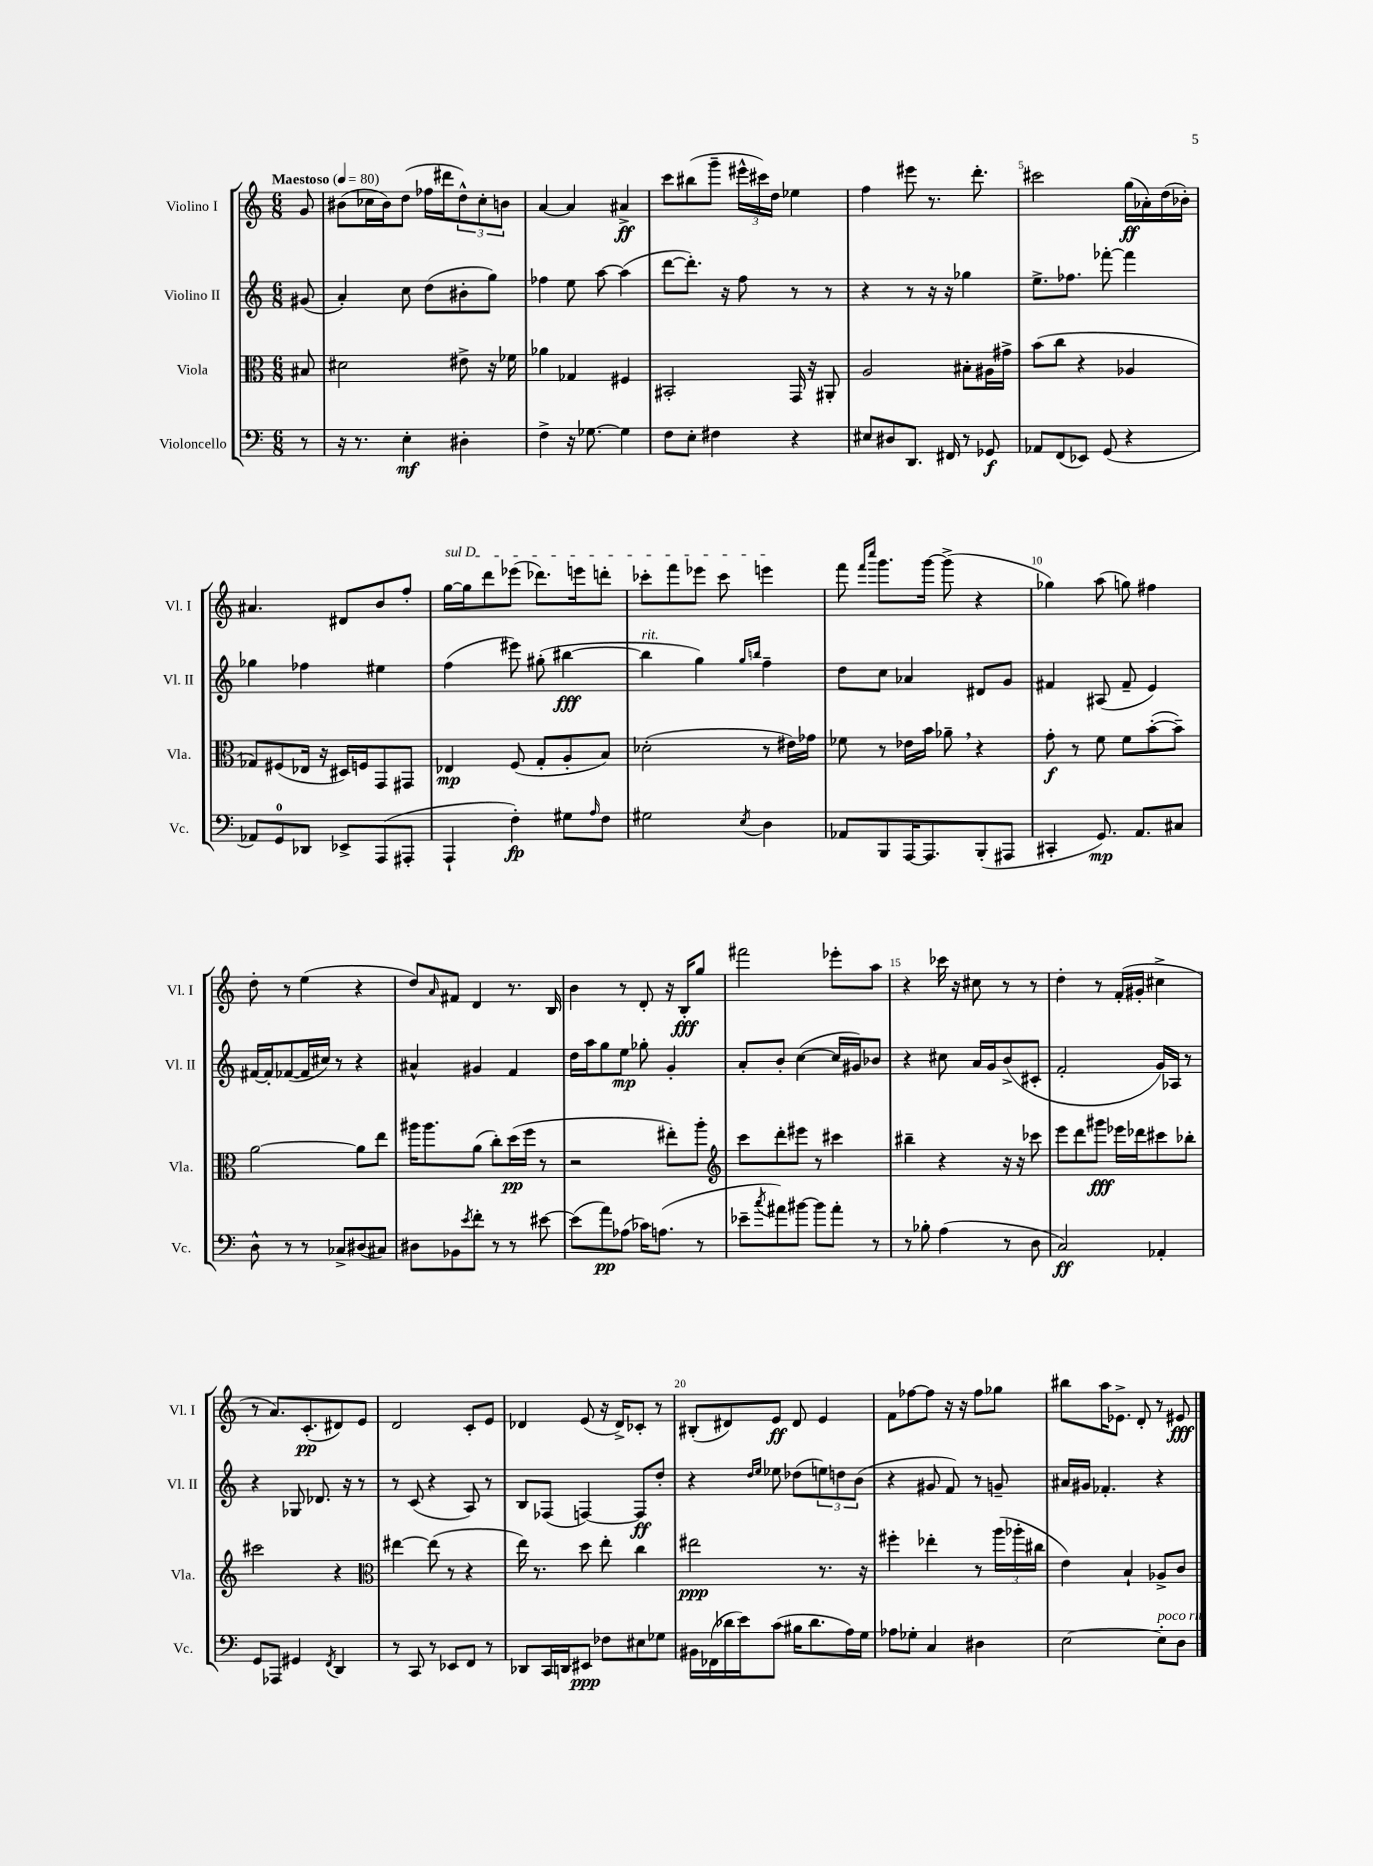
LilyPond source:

<<
\new StaffGroup <<
\new Staff = "s0" \with { instrumentName = "Violino I" shortInstrumentName = "Vl. I" } {
    \clef treble \key c \major \numericTimeSignature \time 6/8 \partial 8 \tempo "Maestoso" 4 = 80
    g'8 |
    bis'8( ces''16 bis'16) d''8( fes''16 dis'''16 \tuplet 3/2 { d''8-^) ces''8-. b'8 } |
    a'4~ a'4 ais'4->\ff |
    c'''8 bis''8( g'''8-- \tuplet 3/2 { eis'''16-^ cis'''16) d''16 } ees''4 |
    f''4 eis'''8 r8. d'''8.-. |
    cis'''2 g''16\ff( aes'16-.) d''16( bes'16-.) |
    ais'4. dis'8 b'8 f''8-. |
    \once \override TextSpanner.bound-details.left.text = \markup { \italic "sul D" } g''16~\startTextSpan g''16 d'''8 ees'''8( des'''8.) e'''16 d'''8-. |
    ces'''8-. f'''8 ees'''8 ces'''8 e'''4\stopTextSpan |
    f'''8 \grace { f'''16 c''''16 } g'''8. g'''16~ g'''8->( r4 |
    ges''4) a''8( g''8) fis''4 |
    d''8-. r8 e''4( r4 |
    d''8) \grace { a'16 } fis'8 d'4 r8. b16 |
    b'4 r8 d'8-. r16 b16-.\fff g''8 |
    fis'''2 ees'''8-. a''8 |
    r4 ces'''16 r16 cis''8 r8 r8 |
    d''4-. r8 f'16-.( gis'16-. cis''4-> |
    r8 a'8.) c'8.-.\pp( dis'8) e'8 |
    d'2 c'8-. e'8 |
    des'4 e'8( r16 des'16->) ces'8-. r8 |
    bis8-.( dis'8) e'8\ff dis'8 e'4 |
    f'8 fes''8~ fes''8 r16 r16 fes''8 ges''8 |
    bis''8 a''16 ees'8.-> d'8-. r8 eis'8\fff \bar "|." |
}
\new Staff = "s1" \with { instrumentName = "Violino II" shortInstrumentName = "Vl. II" } {
    \clef treble \key c \major \numericTimeSignature \time 6/8 \partial 8
    gis'8( |
    a'4-.) c''8 d''8( bis'8-. g''8) |
    fes''4 e''8 a''8~ a''4( |
    d'''8~ d'''8.-.) r16 f''8 r8 r8 |
    r4 r8 r16 r16 ges''4 |
    e''8.-> fes''8. fes'''8~-. fes'''4 |
    ges''4 fes''4 eis''4 |
    f''4( eis'''8) gis''8-.( bis''4~\fff |
    bis''4^\markup { \italic "rit." } g''4) \grace { g''16 b''16 } f''4-- |
    d''8 c''8 aes'4 dis'8 g'8 |
    fis'4 ais8( fis'8-- e'4) |
    fis'16~ fis'16-. fes'8~( fes'16 cis''16) r8 r4 |
    ais'4-^ gis'4 f'4 |
    d''16 a''16 g''8 e''8\mp ges''8-. g'4-. |
    a'8-. b'8-. c''4~( c''16 gis'16) bes'8 |
    r4 cis''8 a'16 g'16 b'8->( cis'8-. |
    f'2-. g'16) aes16 r8 |
    r4 ges8 des'8. r16 r8 |
    r8 c'8( r4 a8) r8 |
    b8 fes8( f4~) f8\ff d''8-. |
    r4 \grace { d''16 e''16 } ees''8 des''8( \tuplet 3/2 { e''8) d''8 b'8( } |
    r4 gis'8 f'8) r8 g'8-- |
    ais'16 gis'16 fes'4.-. r4 \bar "|." |
}
\new Staff = "s2" \with { instrumentName = "Viola" shortInstrumentName = "Vla." } {
    \clef alto \key c \major \numericTimeSignature \time 6/8 \partial 8
    bis8 |
    dis'2 eis'8-> r16 fes'16 |
    aes'4 ges4 fis4 |
    bis,2-. g,16 r16 ais,8-. |
    a2 bis8-. ais16 gis'16-> |
    b'8( c''8 r4 aes4 |
    ges8) fis8( ees16 r16 dis16) f16 g,8 gis,8 |
    ees4\mp f8( g8-. a8-. b8) |
    des'2-.( r8 eis'16) ges'16 |
    fes'8 r8 ees'16 b'16 aes'8-- \breathe r4 |
    g'8-.\f r8 f'8 f'8 b'8~-.( b'8--) |
    a'2~ a'8 e''8 |
    ais''16 ais''8. a'8( c''8-.) d''16\pp( f''16 r8 |
    r2 eis''8-.) a''8-. |
    \clef treble c'''8 d'''8-. eis'''8 r8 cis'''4 |
    bis''4-- r4 r16 r16 ces'''8 |
    e'''8 d'''8 gis'''8\fff ees'''16 des'''16 cis'''8 bes''8-. |
    cis'''2 r4 |
    \clef alto eis''4~ eis''8( r8 r4 |
    e''16) r8. d''8 e''8-. c''4 |
    eis''2\ppp r8. r16 |
    fis''4-. ees''4-. r8 \tuplet 3/2 { a''16( aes''16-. cis''16 } |
    e'4) b4-! aes8-> c'8 \bar "|." |
}
\new Staff = "s3" \with { instrumentName = "Violoncello" shortInstrumentName = "Vc." } {
    \clef bass \key c \major \numericTimeSignature \time 6/8 \partial 8
    r8 |
    r16 r8. e4-.\mf dis4-. |
    f4-> r16 ges8.~ ges4 |
    f8 e8-. fis4 r4 |
    eis8 dis8 d,8. fis,16 r8 ges,8\f |
    aes,8 f,8( ees,8) g,8( r4 |
    aes,8) g,8-0 des,8 ees,8-> a,,8( ais,,8-. |
    a,,4-! f4-.\fp) gis8 \grace { a16 } f8 |
    gis2 \acciaccatura { e8 } d4 |
    aes,8 b,,8 a,,16~ a,,8. b,,8-.( ais,,8 |
    cis,4-. g,8.\mp) a,8. cis8 |
    d8-^ r8 r8 ces8-> dis8( cis8) |
    dis8 bes,8 \acciaccatura { e'8 } f'8-. r8 r8 eis'8~ |
    eis'8( a'8\pp) aes8( ces'16) a8.( r8 |
    ees'8-- \acciaccatura { c''8 } ais'8) bis'8~ bis'8 ais'8-. r8 |
    r8 bes8-. a4( r8 d8 |
    c2\ff) aes,4-. |
    g,8 aes,,8 gis,4 \acciaccatura { f,8 } d,4 |
    r8 c,8 r8 ees,8 f,8 r8 |
    des,8 c,16 d,16 eis,8\ppp fes8 eis8 ges8 |
    bis,16 fes,16( des'16 e'16) c'8( bis16 des'8. a16) g16 |
    aes8 ges8-. c4 dis4 |
    e2~ e8-.^\markup { \italic "poco rit." } d8 \bar "|." |
}
>>
>>
\layout { \context { \Score \override BarNumber.break-visibility = ##(#f #t #t) barNumberVisibility = #(every-nth-bar-number-visible 5) } }
